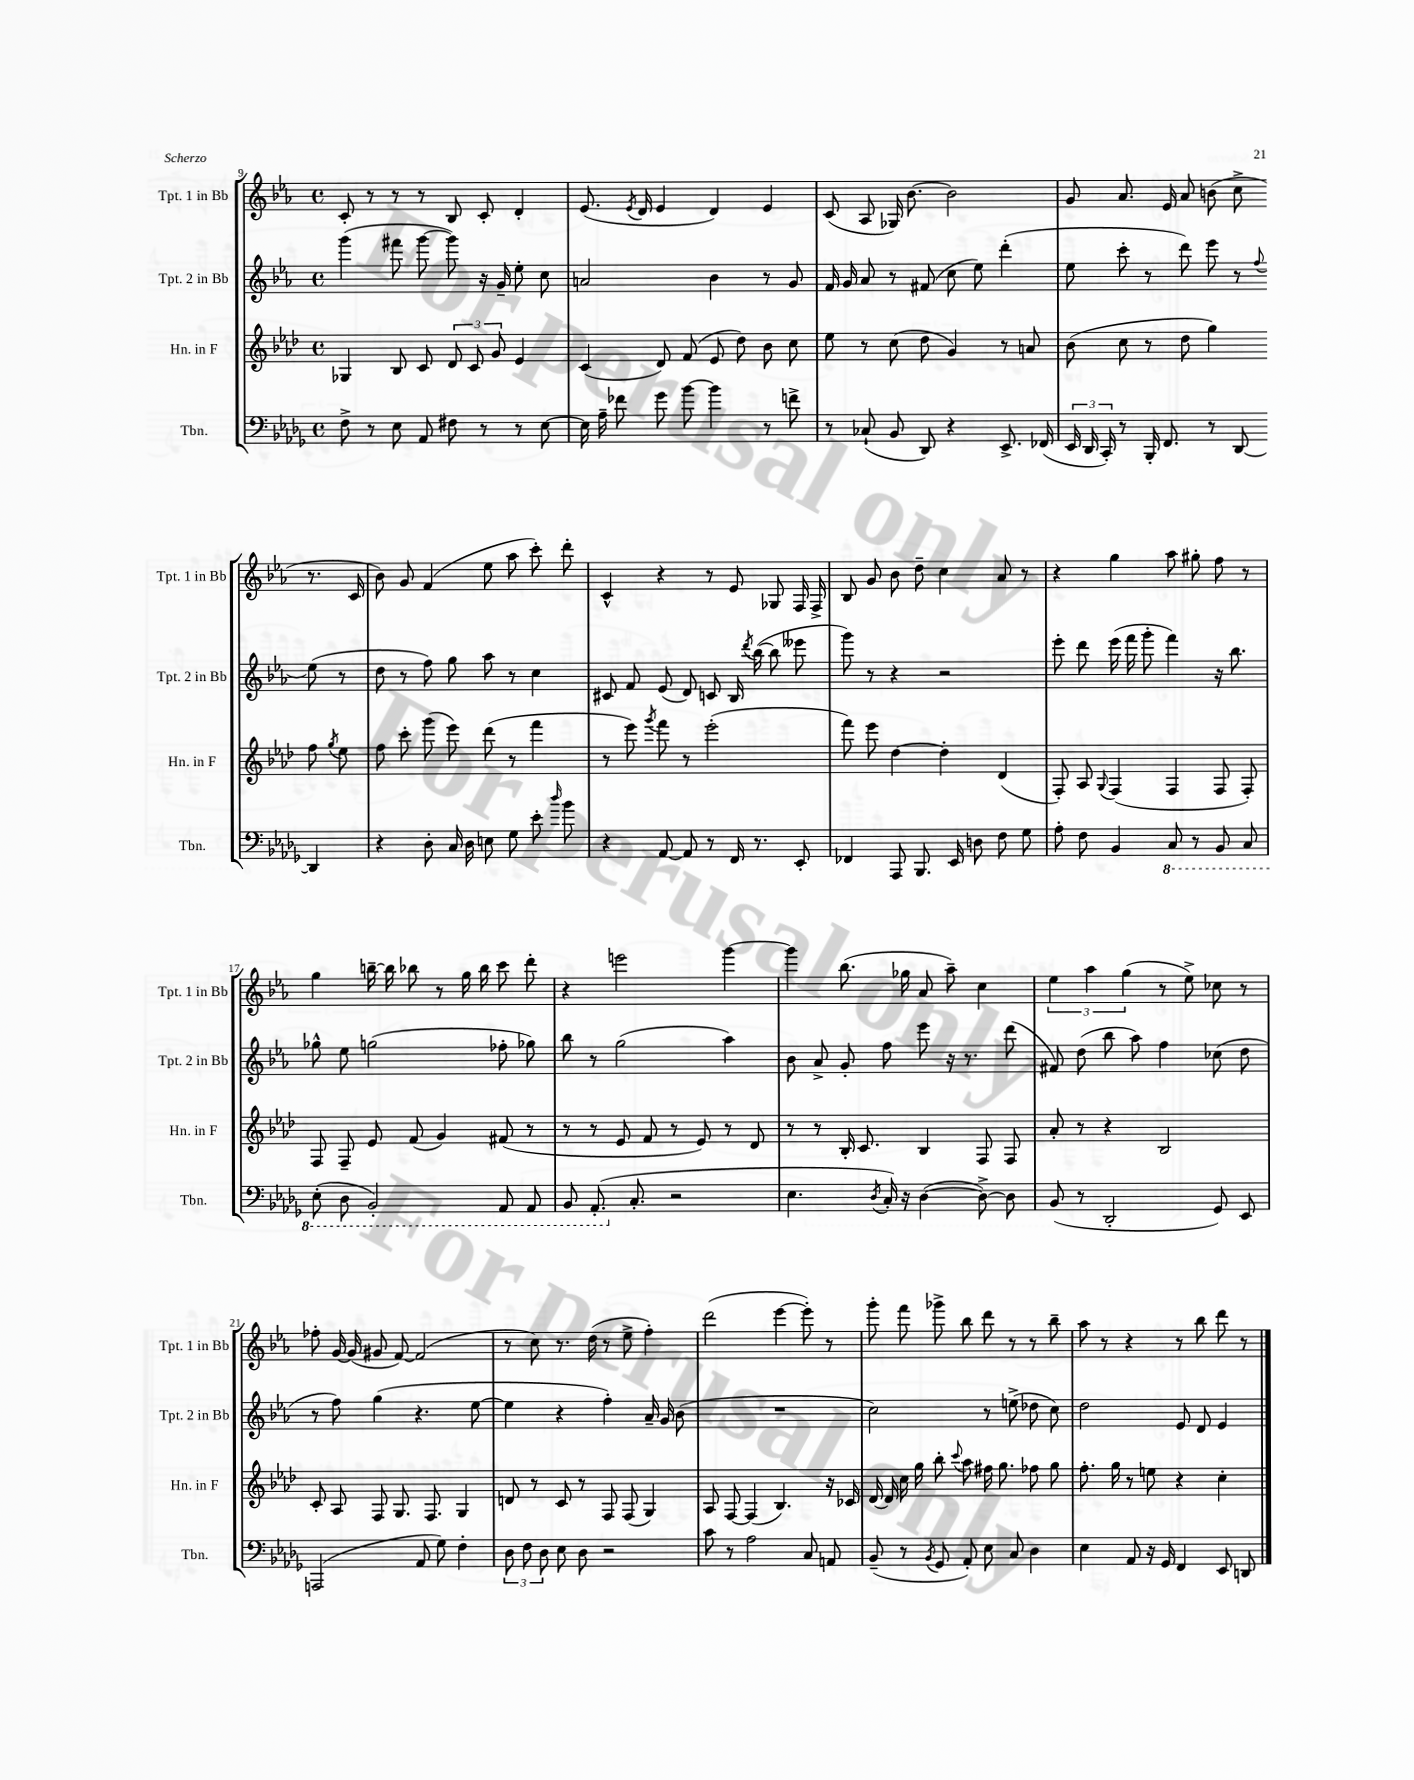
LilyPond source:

<<
\new StaffGroup <<
\new Staff = "s0" \with { instrumentName = "Tpt. 1 in Bb" shortInstrumentName = "Tpt. 1 in Bb" } {
    \clef treble \key ees \major \defaultTimeSignature \time 4/4
    \autoBeamOff c'8-. r8 r8 r8 bes8 c'8-. d'4-. |
    ees'8.( \acciaccatura { ees'8 } d'16 ees'4 d'4) ees'4 |
    c'8( aes8 ges16) bes'8.~ bes'2 |
    g'8 aes'8. ees'16 aes'8 b'8( c''8-> r8. c'16 |
    bes'8) g'8 f'4( ees''8 aes''8 c'''8-.) d'''8-. |
    c'4-^ r4 r8 ees'8 ges8 f16 f16-> |
    bes8 g'8 bes'8 d''8-- c''4 aes'8 r8 |
    r4 g''4 aes''8 gis''8-. f''8 r8 |
    g''4 b''16~-- b''16 bes''8 r8 g''16 bes''16 c'''8 d'''8-. |
    r4 e'''2 g'''4~ |
    g'''4 bes''8.( ges''16 aes'8 aes''8--) c''4 |
    \tuplet 3/2 { ees''4 aes''4 g''4( } r8 ees''8->) ces''8 r8 |
    fes''8-. g'16~ g'16( gis'8 f'8~) f'2( |
    r8 c''8) r8. d''16( r8 ees''8-> f''4-.) |
    d'''2( ees'''4~ ees'''8-.) r8 |
    g'''8-. f'''8 ges'''8-> bes''8 d'''8 r8 r8 bes''8-- |
    aes''8 r8 r4 r8 bes''8 d'''8 r8 \bar "|." |
}
\new Staff = "s1" \with { instrumentName = "Tpt. 2 in Bb" shortInstrumentName = "Tpt. 2 in Bb" } {
    \clef treble \key ees \major \defaultTimeSignature \time 4/4
    \autoBeamOff g'''4( fis'''8 g'''8~ g'''8) r16 g'16-- ees''8-. c''8 |
    a'2 bes'4 r8 g'8 |
    f'16 g'16 aes'8 r8 fis'8( c''8 ees''8) d'''4-.( |
    ees''8 c'''8-. r8 d'''8) ees'''8 r8 \appoggiatura { f''8 } ees''8( r8 |
    d''8 r8 f''8) g''8 aes''8 r8 c''4 |
    cis'8 f'8 ees'8( d'8) c'8 bes16 \acciaccatura { d'''8 } bes''16~( bes''8 eeses'''8 |
    g'''8) r8 r4 r2 |
    ees'''8-. d'''8 ees'''16( f'''16 g'''8-. f'''4) r16 bes''8. |
    ges''8-^ ees''8 g''2( fes''8-. ges''8) |
    bes''8 r8 g''2( aes''4) |
    bes'8 aes'8-> g'8-. f''8 ees'''8 r16 r8. d'''8( |
    fis'8) d''8( bes''8 aes''8) f''4 ces''8( d''8 |
    r8 f''8) g''4( r4. ees''8~ |
    ees''4 r4 f''4-.) aes'16-- g'16 bes'8( |
    R1 |
    c''2) r8 e''8->( des''8 c''8) |
    d''2 ees'8 d'8 ees'4 \bar "|." |
}
\new Staff = "s2" \with { instrumentName = "Hn. in F" shortInstrumentName = "Hn. in F" } {
    \clef treble \key aes \major \defaultTimeSignature \time 4/4
    \autoBeamOff ges4 bes8 c'8 \tuplet 3/2 { des'8 c'8 g'8 } ees'4 |
    c'4( des'8) f'8( ees'8 des''8) bes'8 c''8 |
    ees''8 r8 c''8( des''8 g'4) r8 a'8 |
    bes'8( c''8 r8 des''8 g''4) f''8 \acciaccatura { g''8 } ees''8 |
    f''8 c'''8-. g'''8( ees'''8) des'''8( r8 f'''4 |
    r8 ees'''8) \acciaccatura { g'''8 } f'''8 r8 ees'''2-.( |
    f'''8) ees'''8 des''4~ des''4-. des'4( |
    f8-.) aes8 \appoggiatura { g8 } f4( f4 f8 f8-.) |
    f8 f8-- ees'8 f'8( g'4) fis'8( r8 |
    r8 r8 ees'8 f'8 r8 ees'8) r8 des'8 |
    r8 r8 bes16-. c'8. bes4 f8 f8 |
    aes'8-. r8 r4 bes2 |
    c'8-. aes8 f8 g8. f8. g4 |
    d'8 r8 c'8 r8 f8 f8( g4) |
    aes8 f8~ f4( bes4.) r16 ces'16 |
    des'16~ des'16 c''16 g''16 bes''8-. \appoggiatura { c'''8 } aes''8 fis''16 g''8. fes''8 g''8 |
    f''8.-. g''16 r8 e''8 r4 c''4-. \bar "|." |
}
\new Staff = "s3" \with { instrumentName = "Tbn." shortInstrumentName = "Tbn." } {
    \clef bass \key des \major \defaultTimeSignature \time 4/4
    \autoBeamOff f8-> r8 ees8 aes,8 fis8 r8 r8 ees8~ |
    ees16 aes16-- fes'8 ges'8 bes'8~ bes'4 r8 f'8-> |
    r8 ces8-!( bes,8 des,8) r4 ees,8.-> fes,16( |
    \tuplet 3/2 { ees,16 des,16 c,16-.) } r8 bes,,16-. f,8. r8 des,8~ des,4 |
    r4 des8-. c16 des16 e8 ges8 ees'8-. \grace { des''16 } bes'8 |
    r4 aes,8~ aes,8 r8 f,16 r8. ees,8-. |
    fes,4 aes,,8 bes,,8. ees,16 d8 f8 ges8 |
    aes8-. f8 bes,4 \ottava #-1 c,8 r8 bes,,8 c,8 |
    ees,8-.( des,8 bes,,2-.) aes,,8 aes,,8 |
    bes,,8 aes,,8.-.( \ottava #0 c8.-. r2 |
    ees4. \acciaccatura { des8 } c16-.) r16 des4~( des8~->) des8 |
    bes,8( r8 des,2-. ges,8) ees,8 |
    a,,2( aes,8 ges8) f4-. |
    \tuplet 3/2 { des8 f8 des8 } ees8 des8 r2 |
    c'8 r8 aes2 c8 a,8 |
    bes,8--( r8 \acciaccatura { bes,8 } ges,8 aes,8-.) ees8 c8 des4 |
    ees4 aes,8 r16 ges,16 f,4 ees,8 d,8 \bar "|." |
}
>>
>>
\layout { \context { \Score currentBarNumber = #9 } }
